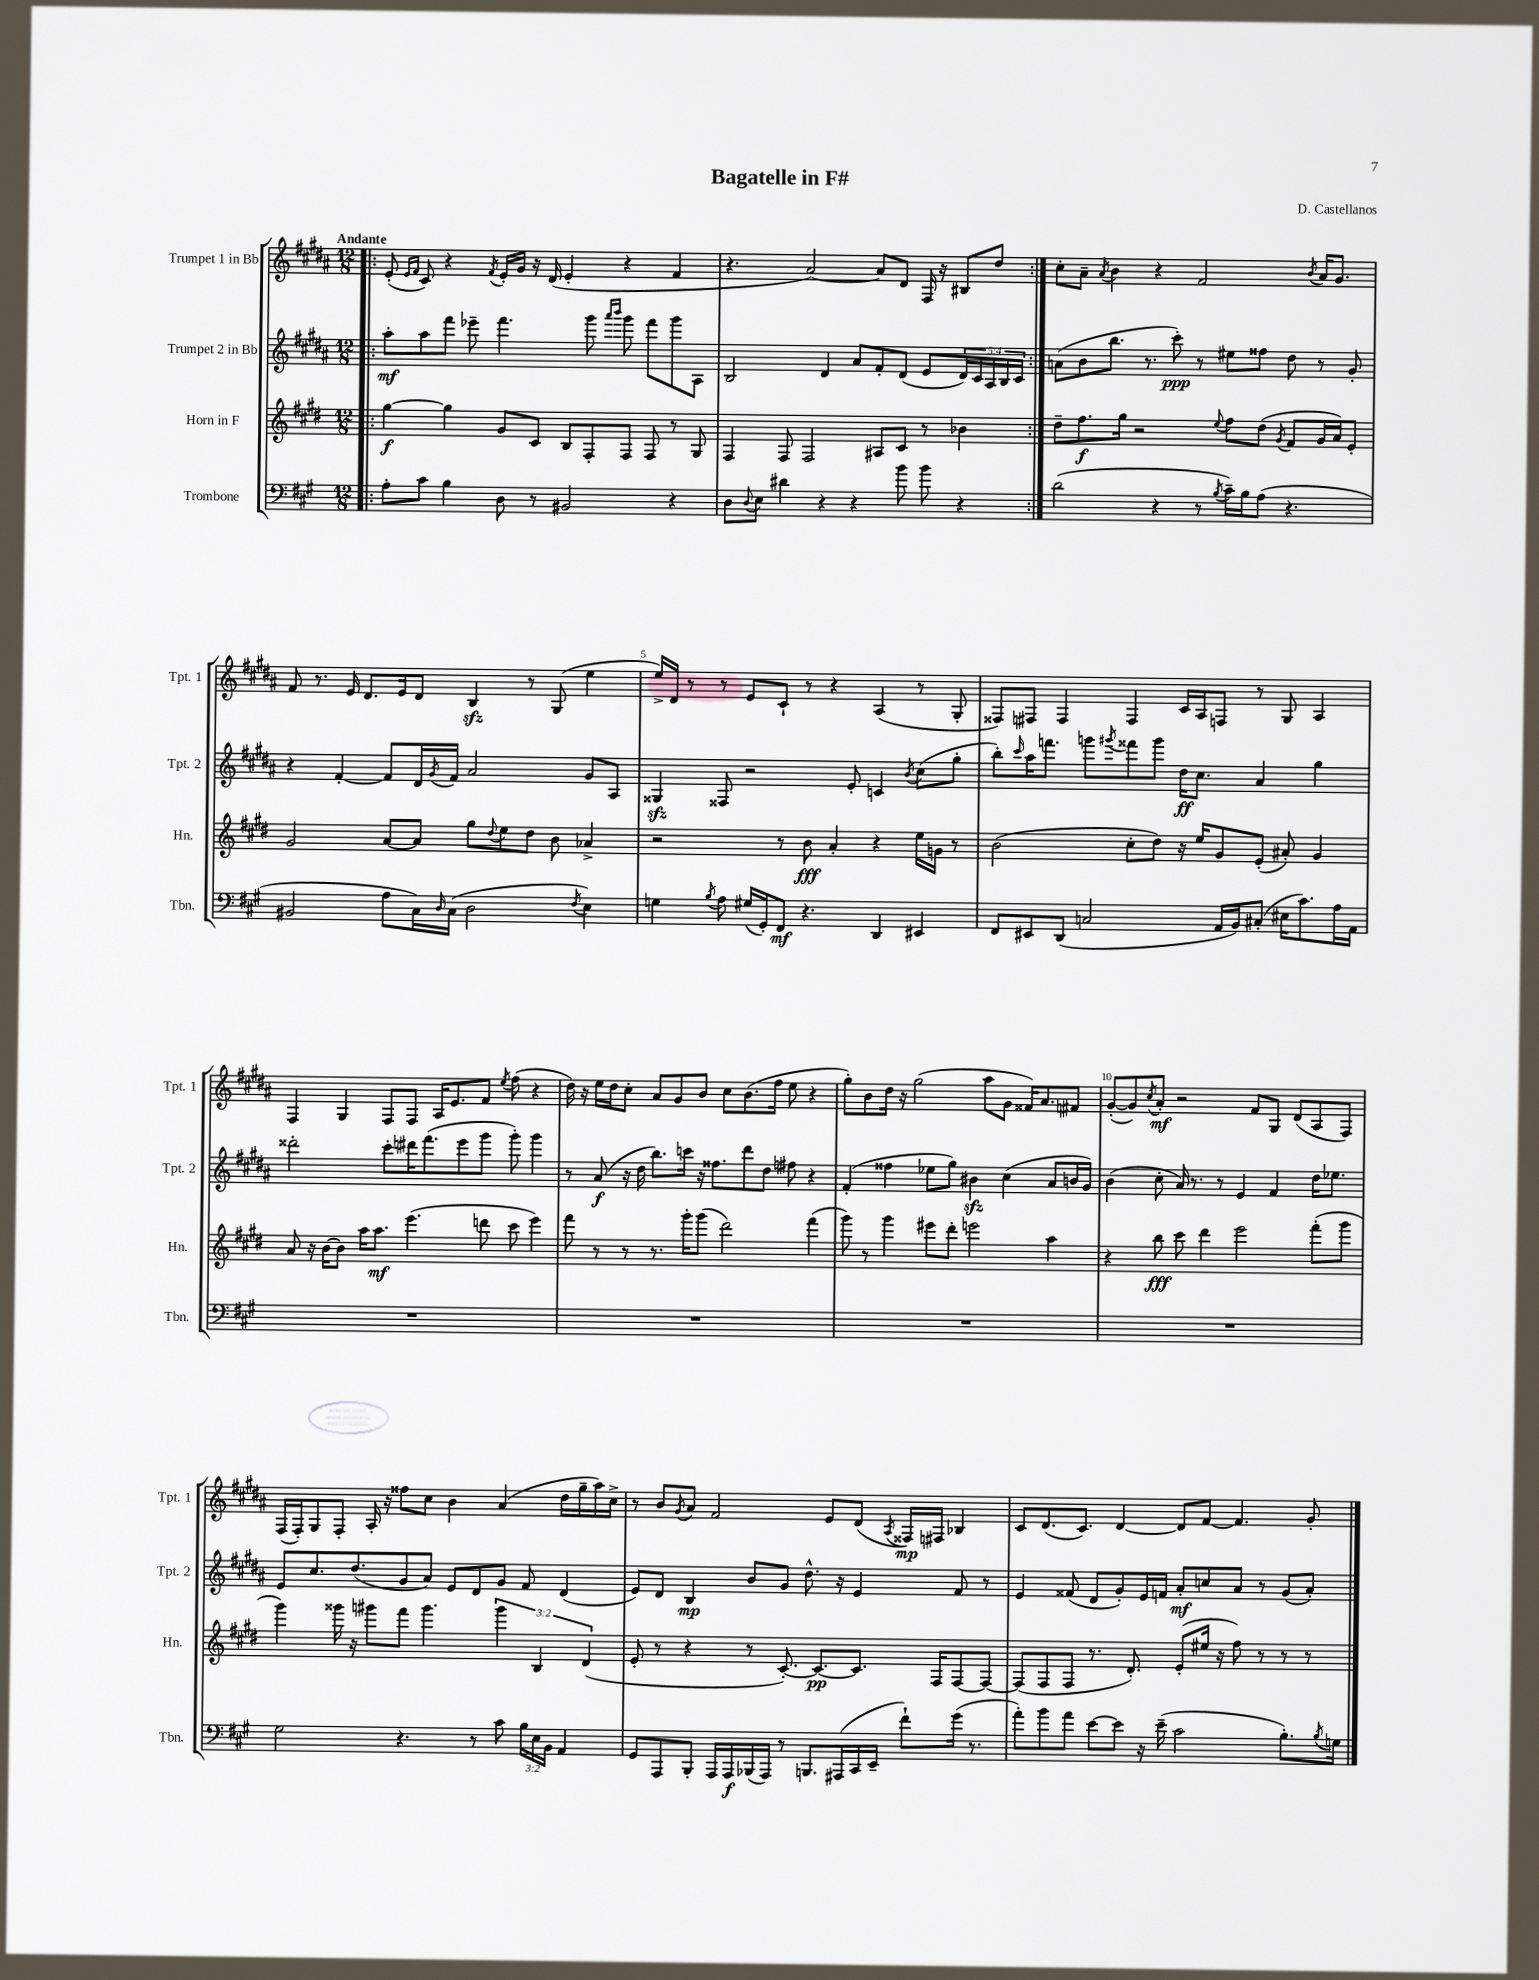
\header { title = "Bagatelle in F#" composer = "D. Castellanos" }
<<
\new StaffGroup <<
\new Staff = "s0" \with { instrumentName = "Trumpet 1 in Bb" shortInstrumentName = "Tpt. 1" } {
    \clef treble \key b \major \numericTimeSignature \time 12/8 \tempo "Andante"
    \repeat volta 2 { \bar ".|:" e'8-.( \grace { e'16 fis'16 } cis'8) r4 \acciaccatura { fis'8 } e'16-. gis'16 r16 dis'16( e'4-. r4 fis'4 |
    r4. ais'2~) ais'8 dis'8 fis16 r16 bis8 dis''8 | }
    cis''8-. ais'8-- \acciaccatura { ais'8 } b'4 r4 fis'2 \acciaccatura { b'8 } ais'16 gis'8. |
    fis'8 r8. e'16 dis'8. e'16 dis'8 b4\sfz r8 gis8( e''4 |
    e''16->) dis'16 r8 r8 e'8 cis'8-! r8 r4 ais4( r8 gis8-. |
    fisis8) fis8 fis4 fis4 cis'16 ais16 f8 r8 gis8 ais4 |
    fis4 gis4 fis8 fis8 ais16 e'8. fis'8 \acciaccatura { e''8 } fis''8( r4 |
    dis''16) r16 e''16 dis''16 cis''8-. ais'8 gis'8 b'8 cis''8 b'8.( fis''16 e''8 r4 |
    gis''8-.) b'8 dis''16 r16 gis''2( ais''8 gis'8 fisis'16) ais'8. fis'8 |
    gis'8~-.( gis'8) \acciaccatura { cis''8 } ais'8-.\mf r2 fis'8 gis8 dis'8( ais8 fis8) |
    fis16( fis16-.) gis8 fis8-. ais16-. r16 fisis''8 cis''8 b'4 ais'4( dis''16 gis''16-- ais''16) cis''16-> |
    r8 b'8 \acciaccatura { gis'8 } ais'8 fis'2 e'8 dis'8( \acciaccatura { ais8 } fisis16\mp) fis16 bes4 |
    cis'8 dis'8.( cis'8.) dis'4~ dis'8 fis'8~ fis'4. gis'8-. \bar "|." |
}
\new Staff = "s1" \with { instrumentName = "Trumpet 2 in Bb" shortInstrumentName = "Tpt. 2" } {
    \clef treble \key b \major \numericTimeSignature \time 12/8 \override Staff.TupletNumber.text = #tuplet-number::calc-fraction-text
    \repeat volta 2 { \bar ".|:" ais''8-.\mf ais''8 fis'''8 ees'''8-- fis'''4. gis'''8 \grace { ais'''16 b'''16 } gis'''8 fis'''8 gis'''8 ais8 |
    b2 dis'4 ais'8 fis'8-. dis'8( e'8 \tuplet 5/4 { dis'16) cis'16 ais16 b16 cis'16 } | }
    a'8( b'8 b''8. r8. cis'''8-.\ppp) r8 eis''8 fisis''8 dis''8 r8 gis'8-. |
    r4 fis'4~-. fis'8 dis'16 \acciaccatura { gis'8 } fis'16 ais'2 gis'8 ais8 |
    gisis4\sfz fisis8 r2 e'8-. c'4 \acciaccatura { b'8 } cis''8( gis''8-. |
    b''8-.) \grace { cis'''16 } ais''16 f'''8. g'''8 \acciaccatura { gis'''8 } fisis'''8 gis'''8 dis''16\ff cis''8. ais'4 gis''4 |
    disis'''2-. cis'''8-. dis'''16 fis'''8.( e'''8 gis'''8 gis'''8-.) gis'''4 |
    r8 ais'8\f( r16 dis''16 b''8.) c'''16 r16 fisis''8. dis'''8 dis''8 fis''8 r4 |
    fis'4-.( fisis''4 ees''8 gis''8) bis'4\sfz cis''4( ais'8 b'16 gis'16) |
    b'4( cis''8-. ais'16) r8. r8 e'4 fis'4 dis''16 ees''8. |
    e'8 cis''8. dis''8.( gis'8 ais'8) e'8 dis'8 gis'8 fis'8 dis'4( |
    e'8) dis'8 b4\mp b'8 gis'8 dis''8.-^ r16 e'4 fis'8 r8 |
    e'4 fisis'8( dis'8 gis'8-.) e'16 f'16 ais'8-.\mf c''8 ais'8 r8 gis'8( ais'8-.) \bar "|." |
}
\new Staff = "s2" \with { instrumentName = "Horn in F" shortInstrumentName = "Hn." } {
    \clef treble \key e \major \numericTimeSignature \time 12/8 \override Staff.TupletNumber.text = #tuplet-number::calc-fraction-text
    \repeat volta 2 { \bar ".|:" gis''4~\f gis''4 gis'8 cis'8 b8 fis8-. fis8 fis8 r8 gis8 |
    fis4 fis8 fis2 ais8 cis'8 r8 bes'4 | }
    dis''8-- fis''8.\f gis''16 r2 \appoggiatura { e''8 } fis''8 dis''8( \acciaccatura { gis'8 } fis'8 gis'16 a'16) e'8-. |
    gis'2 a'8~ a'8 gis''8 \appoggiatura { dis''8 } e''8 dis''8 b'8 aes'4-> |
    r2 r8 b'8\fff a'4-. r4 e''16 g'16 r8 |
    b'2( cis''8-. dis''8) r16 e''16 gis'8 e'8-.( ais'8-.) gis'4 |
    a'8 r16 b'16~ b'8 a''16 a''8.\mf e'''4.( d'''8 cis'''8 e'''4) |
    fis'''8 r8 r8 r8. gis'''16-. gis'''8( dis'''2) fis'''4( |
    gis'''8) r8 gis'''4 eis'''8 dis'''8-. e'''2 a''4 |
    r4 b''8\fff cis'''8 dis'''4 e'''2 fis'''8-.( gis'''8 |
    gis'''4) gisis'''16 r16 gis'''8 fis'''8 gis'''4. \tuplet 3/2 { gis'''4 b4 dis'4( } |
    e'8-. r8 r4 r8 cis'8.~-.) cis'8.~\pp cis'8. fis16 fis8~ fis8~ |
    fis8( fis8 fis8 r8. dis'8.-.) e'8-.( eis''16 r16 fis''8) r8 r8 r8 \bar "|." |
}
\new Staff = "s3" \with { instrumentName = "Trombone" shortInstrumentName = "Tbn." } {
    \clef bass \key a \major \numericTimeSignature \time 12/8 \override Staff.TupletNumber.text = #tuplet-number::calc-fraction-text
    \repeat volta 2 { \bar ".|:" a8-. cis'8 b4 d8 r8 bis,2 r4 |
    d8 \appoggiatura { d8 } e8 dis'4 r4 r4 b'8 b'8 r4 | }
    d'2( r4 r8 \acciaccatura { b8 } cis'16--) b16 a8( r4. |
    bis,2 a8 cis16) \grace { d16 } cis16( d2 \acciaccatura { fis8 } e4) |
    g4 \acciaccatura { b8 } a8 gis16( gis,16-.) fis,8\mf r4. d,4 eis,4 |
    fis,8 eis,8 d,8( c2 a,16 b,16) cis8-.( eis16 cis'8.) a16 a,16 |
    R1. |
    R1. |
    R1. |
    R1. |
    gis2 r4. r8 cis'8 \tuplet 3/2 { b16 e16 b,16 } a,4 |
    gis,8 a,,8 b,,8-. a,,16 a,,16\f bes,,16( a,,16) r8 b,,8. ais,,16( cis,16 e,16-- fis'8-!) gis'16( r8. |
    a'8-.) b'8 a'8 e'8~ e'8 r16 e'16--( cis'2 b8.-.) \acciaccatura { b8 } g16 \bar "|." |
}
>>
>>
\layout { \context { \Score \override BarNumber.break-visibility = ##(#f #t #t) barNumberVisibility = #(every-nth-bar-number-visible 5) } }
